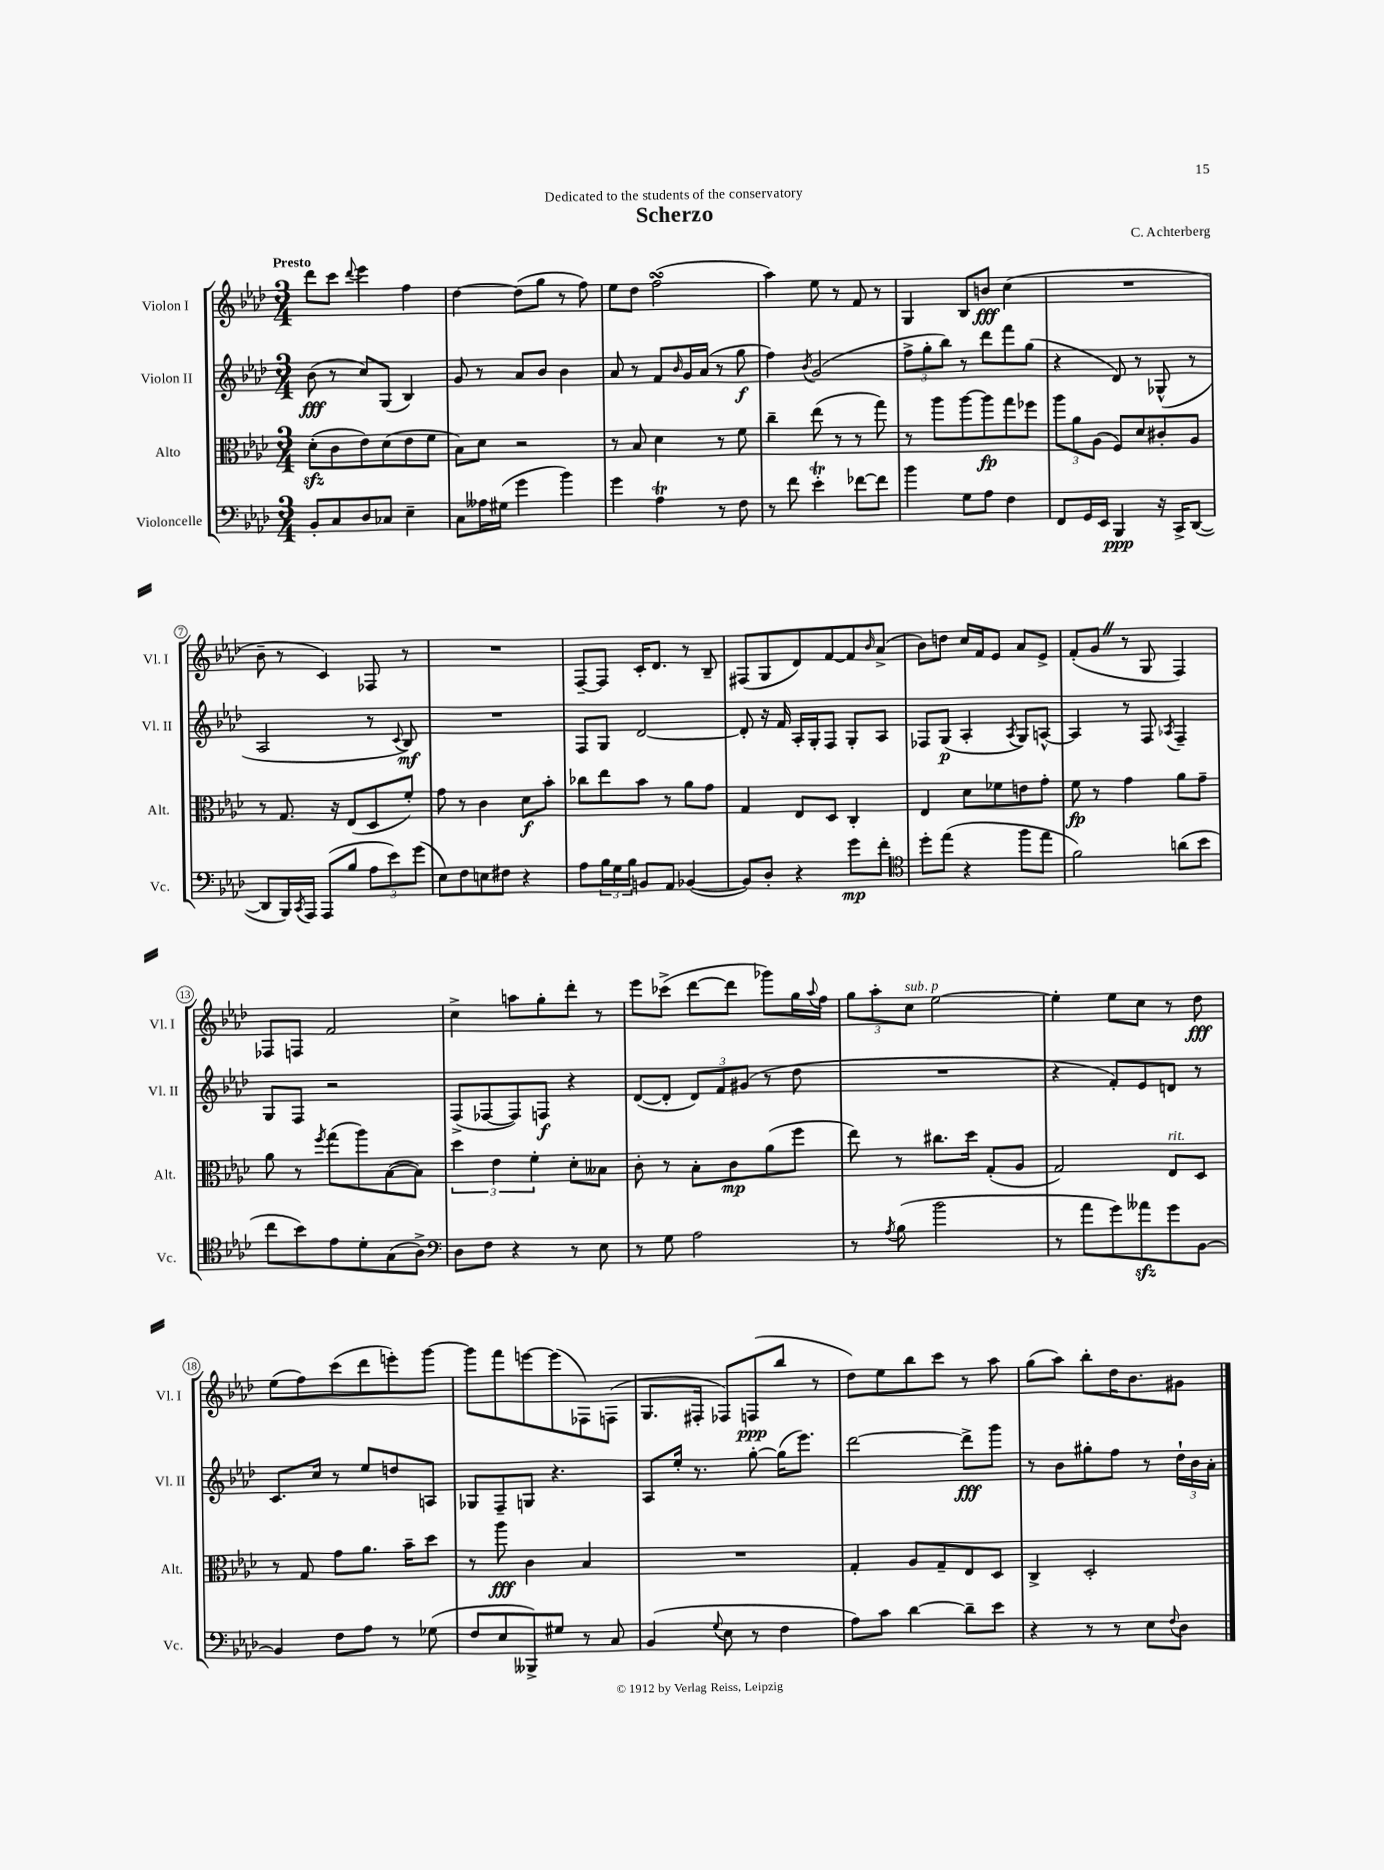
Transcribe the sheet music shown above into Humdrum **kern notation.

**kern	**dynam	**kern	**dynam	**kern	**dynam	**kern	**dynam
*part4	*part4	*part3	*part3	*part2	*part2	*part1	*part1
*staff4	*staff4	*staff3	*staff3	*staff2	*staff2	*staff1	*staff1
*I"Violoncelle	*	*I"Alto	*	*I"Violon II	*	*I"Violon I	*
*I'Vc.	*	*I'Alt.	*	*I'Vl. II	*	*I'Vl. I	*
*clefF4	*	*clefC3	*	*clefG2	*	*clefG2	*
*k[b-e-a-d-]	*	*k[b-e-a-d-]	*	*k[b-e-a-d-]	*	*k[b-e-a-d-]	*
*M3/4	*	*M3/4	*	*M3/4	*	*M3/4	*
=1	=1	=1	=1	=1	=1	=1	=1
!	!	!	!	!	!	!LO:TX:a:B:t=Presto	!
8BB-'/L	.	(8d-zz'\L	.	(8b-\	fff	8ddd-\L	.
8C/	.	8c\	.	8r	.	8ccc\J	.
.	.	.	.	.	.	8qqddd-/	.
8D-/	.	8e-\)	.	8cc/L)	.	4eee-\	.
8C-X/J	.	(8d-\	.	(8G/J	.	.	.
4E-~\	.	8e-\	.	4B-/)	.	4ff\	.
.	.	8f\J	.	.	.	.	.
=2	=2	=2	=2	=2	=2	=2	=2
8C\L	.	8B-\L)	.	8g/	.	[4dd-\	.
16A--X\L	.	8d-\J	.	8r	.	.	.
(16G#X\JJ	.	.	.	.	.	.	.
4g\	.	2r	.	8a-/L	.	(8dd-\L]	.
.	.	.	.	8b-/J	.	8gg\J	.
4b-\)	.	.	.	4b-\	.	8r	.
.	.	.	.	.	.	8ff\)	.
=3	=3	=3	=3	=3	=3	=3	=3
4g\	.	8r	.	8a-/	.	8ee-\L	.
.	.	8B-/	.	8r	.	8dd-\J	.
4A-T\	.	4d-\	.	8f/L	.	(2ffsSSS\	.
.	.	.	.	16qqb-/	.	.	.
.	.	.	.	16g/L	.	.	.
.	.	.	.	(16a-/JJ	.	.	.
8r	.	8r	.	8r	.	.	.
8F\	.	8f\	.	8gg\	f	.	.
=4	=4	=4	=4	=4	=4	=4	=4
8r	.	4cc~\	.	4ff\)	.	4aa-\)	.
8f\	.	.	.	.	.	.	.
.	.	.	.	8qb-/	.	.	.
4e-T'\	.	(8ee-\	.	(2g/	.	8ee-\	.
.	.	8r	.	.	.	8r	.
[8f-X\L	.	8r	.	.	.	8f/	.
8f-\J]	.	8gg\)	.	.	.	8r	.
=5	=5	=5	=5	=5	=5	=5	=5
4b-\	.	8r	.	12ff^\L	.	4G/	.
.	.	.	.	12gg'\	.	.	.
.	.	8aa-\L	.	.	.	.	.
.	.	.	.	12bb-\J)	.	.	.
8G\L	.	[8aa-\	.	8r	.	8B-/L	.
8A-\J	.	8aa-\]	fp	8ddd-\L	.	8bn/J	fff
4F\	.	8gg\	.	8fff\	.	(4cc\	.
.	.	8ff-X\J	.	(8gg\J	.	.	.
=6	=6	=6	=6	=6	=6	=6	=6
8FF/L	.	12aa-\L	.	4r	.	2.r	.
.	.	12a-\	.	.	.	.	.
16GG/L	.	.	.	.	.	.	.
.	.	(12A-\J	.	.	.	.	.
16EE-/JJ	.	.	.	.	.	.	.
4BBB-/	ppp	8F/L)	.	8d-/)	.	.	.
.	.	8d-/	.	8r	.	.	.
16r	.	8c#X'/	.	(8G-X^^/	.	.	.
16CC^/KL	.	.	.	.	.	.	.
([8DD-/J	.	8A-/J	.	8r	.	.	.
!!LO:LB:g=z
=7	=7	=7	=7	=7	=7	=7	=7
8DD-/L]	.	8r	.	2A-/	.	8b-~\	.
16BBB-/L)	.	8.G/	.	.	.	8r	.
8qCC/	.	.	.	.	.	.	.
16AAA-/JJ	.	.	.	.	.	.	.
(8AAA-/L	.	.	.	.	.	4c/)	.
.	.	16r	.	.	.	.	.
8B-/J	.	(8E-/L	.	.	.	.	.
12A-\L	.	8D-/	.	8r	.	8F-X/	.
12e-\)	.	.	.	.	.	.	.
.	.	.	.	8qqc/	.	.	.
.	.	8f'/J)	.	8B-/)	mf	8r	.
(12g\J	.	.	.	.	.	.	.
=8	=8	=8	=8	=8	=8	=8	=8
8E-\L)	.	8g\	.	2.r	.	2.r	.
8F\	.	8r	.	.	.	.	.
8En\	.	4c\	.	.	.	.	.
8F#X\J	.	.	.	.	.	.	.
4r	.	8d-\L	f	.	.	.	.
.	.	8b-'\J	.	.	.	.	.
=9	=9	=9	=9	=9	=9	=9	=9
8A-\L	.	8cc-X\L	.	8F/L	.	[8F~/L	.
24B-\L	.	8ee-\	.	8G/J	.	8F/J]	.
24G\	.	.	.	.	.	.	.
24B-\JJ	.	.	.	.	.	.	.
8BBn/L	.	8b-\J	.	[2d-/	.	16c'/KL	.
.	.	.	.	.	.	8.d-/J	.
8AA-/J	.	8r	.	.	.	.	.
([4BB-X/	.	8a-\L	.	.	.	8r	.
.	.	8g\J	.	.	.	8B-~/	.
=10	=10	=10	=10	=10	=10	=10	=10
8BB-/L])	.	4G/	.	8d-'/]	.	(8F#X/L	.
8D-'/J	.	.	.	16r	.	8G/	.
.	.	.	.	16f/	.	.	.
4r	.	8E-/L	.	16A-'/LL	.	8d-/)	.
.	.	.	.	16G'/J	.	.	.
.	.	8D-/J	.	8F/J	.	[8f/	.
8g\L	mp	4C'/	.	8G'/L	.	8f/]	.
.	.	.	.	.	.	16qqb-/	.
8f'\J	.	.	.	8A-/J	.	(8a-^/J	.
=11	=11	=11	=11	=11	=11	=11	=11
*clefC4	*	*	*	*	*	*	*
8dd-'\L	.	4E-/	.	8F-X/L	.	8b-\L)	.
(8ee-\J	.	.	.	(8G/J	p	8ddn\J	.
4r	.	8d-\L	.	4A-'/	.	16cc/LL	.
.	.	.	.	.	.	16f/J	.
.	.	8f-X\	.	.	.	8e-/J	.
.	.	.	.	8qA-/	.	.	.
8ff\L	.	8en\	.	8G/L)	.	8a-/L	.
8ee-\J	.	8g'\J	.	[8An^^/J	.	8e-^/J	.
=12	=12	=12	=12	=12	=12	=12	=12
2f\)	.	8f\	fp	4A/]	.	(8f'/L	.
.	.	8r	.	.	.	8gZ/J	.
.	.	4g\	.	8r	.	8r	.
.	.	.	.	8F/	.	8G/	.
.	.	.	.	8qA-X/	.	.	.
(8an\L	.	8a-\L	.	4F~/	.	4F/)	.
8b-\J	.	8g~\J	.	.	.	.	.
!!LO:LB:g=z
=13	=13	=13	=13	=13	=13	=13	=13
8cc\L	.	8a-\	.	8G/L	.	8F-X/L	.
8b-\)	.	8r	.	8F/J	.	8Fn/J	.
.	.	8qff/	.	.	.	.	.
8e-\	.	(8gg\L	.	2r	.	2f/	.
8d-'\	.	8aa-\)	.	.	.	.	.
(8G\	.	([8B-\	.	.	.	.	.
8A-^\J)	.	8B-\J])	.	.	.	.	.
=14	=14	=14	=14	=14	=14	=14	=14
*clefF4	*	*	*	*	*	*	*
8D-\L	.	6dd-\	.	(8F^/L	.	4cc^\	.
8F\J	.	.	.	[8F-X/	.	.	.
.	.	6e-\	.	.	.	.	.
4r	.	.	.	8F-/])	.	8aan\L	.
.	.	6f'\	.	.	.	.	.
.	.	.	.	8Fn/J	f	8gg'\	.
8r	.	8d-'\L	.	4r	.	8ddd-'\J	.
8E-\	.	8B--X\J	.	.	.	8r	.
=15	=15	=15	=15	=15	=15	=15	=15
8r	.	8c'\	.	([8d-/L	.	8eee-\L	.
8G\	.	8r	.	8d-'/J]	.	(8ccc-X^\J	.
2A-\	.	8B-'\L	.	12d-/L)	.	[8ddd-\L	.
.	.	.	.	12f/	.	.	.
.	.	8c\	mp	.	.	8ddd-\J]	.
.	.	.	.	(12g#X/J	.	.	.
.	.	(8a-\	.	8r	.	8ggg-X\L)	.
.	.	8ff\J	.	8dd-\	.	16gg\L	.
.	.	.	.	.	.	8qqaa-/	.
.	.	.	.	.	.	16ff\JJ	.
=16	=16	=16	=16	=16	=16	=16	=16
8r	.	8ee-\)	.	2.r	.	12gg\L	.
.	.	.	.	.	.	12aa-'\	.
8qA-/	.	.	.	.	.	.	.
(8B-\	.	8r	.	.	.	.	.
!	!	!	!	!	!	!LO:TX:a:i:t=sub. p	!
.	.	.	.	.	.	12cc\J	.
2b-\	.	8.cc#X\L	.	.	.	[2ee-\	.
.	.	16dd-\Jk	.	.	.	.	.
.	.	(8G'/L	.	.	.	.	.
.	.	8A-/J	.	.	.	.	.
=17	=17	=17	=17	=17	=17	=17	=17
8r	.	2G/)	.	4r	.	4ee-'\]	.
8a-\L	.	.	.	.	.	.	.
8g\)	.	.	.	8f'/L)	.	8ee-\L	.
8a--Xzz\	.	.	.	8e-/	.	8cc\J	.
!	!	!LO:TX:a:i:t=rit.	!	!	!	!	!
8g\	.	8E-/L	.	8dn/J	.	8r	.
[8BB-\J	.	8D-/J	.	8r	.	8dd-\	fff
!!LO:LB:g=z
=18	=18	=18	=18	=18	=18	=18	=18
4BB-/]	.	8r	.	8.c/L	.	(8ee-\L	.
.	.	8G/	.	.	.	8ff\)	.
.	.	.	.	16cc/Jk	.	.	.
8F\L	.	8g\L	.	8r	.	(8ccc\	.
8A-\J	.	8.a-\J	.	8ee-/L	.	8ddd-\	.
8r	.	.	.	8ddn/	.	8eeen'\)	.
.	.	16b-~\KL	.	.	.	.	.
(8G-X\	.	8dd-\J	.	8An/J	.	[8ggg\J	.
=19	=19	=19	=19	=19	=19	=19	=19
8F/L	.	8r	.	8G-X/L	.	8ggg\L]	.
8E-/	.	8aa-\	fff	8F~/	.	8fff\	.
8BBB--X^/)	.	4c\	.	8Gn/J	.	[8eeen\	.
8G#X/J	.	.	.	4.r	.	(8eee\]	.
8r	.	4B-/	.	.	.	8F-X\)	.
8C/	.	.	.	.	.	(8Fn\J	.
=20	=20	=20	=20	=20	=20	=20	=20
(4BB-/	.	2.r	.	8A-/L	.	8.G/L	.
.	.	.	.	16ee-'/Jk	.	.	.
.	.	.	.	8.r	.	16F#X'/Jk	.
8qqG/	.	.	.	.	.	.	.
8E-\	.	.	.	.	.	8F-X/L)	.
8r	.	.	.	[8gg'\	.	(8Fn/	ppp
4F\	.	.	.	(16gg\KL]	.	8bb-/J	.
.	.	.	.	8.eee-\J)	.	.	.
.	.	.	.	.	.	8r	.
=21	=21	=21	=21	=21	=21	=21	=21
8A-\L)	.	4G'/	.	[2ddd-\	.	8dd-\L)	.
8c\J	.	.	.	.	.	8ee-\	.
[4d-\	.	8A-/L	.	.	.	8bb-\	.
.	.	8G~/	.	.	.	8ccc\J	.
8d-~\L]	.	8E-/	.	8ddd-^\L]	fff	8r	.
8e-\J	.	8D-/J	.	8ggg\J	.	8aa-\	.
=22	=22	=22	=22	=22	=22	=22	=22
4r	.	4C^/	.	8r	.	(8gg\L	.
.	.	.	.	8b-\L	.	8aa-\J)	.
8r	.	2D-'/	.	8gg#X'\	.	8bb-'\L	.
8r	.	.	.	8ff\J	.	16dd-\K	.
.	.	.	.	.	.	8.b-\	.
8E-\L	.	.	.	8r	.	.	.
8qqF/	.	.	.	.	.	.	.
8D-\J	.	.	.	24dd-`\LL	.	8g#X\J	.
.	.	.	.	24b-\	.	.	.
.	.	.	.	24a-'\JJ	.	.	.
==	==	==	==	==	==	==	==
*-	*-	*-	*-	*-	*-	*-	*-
